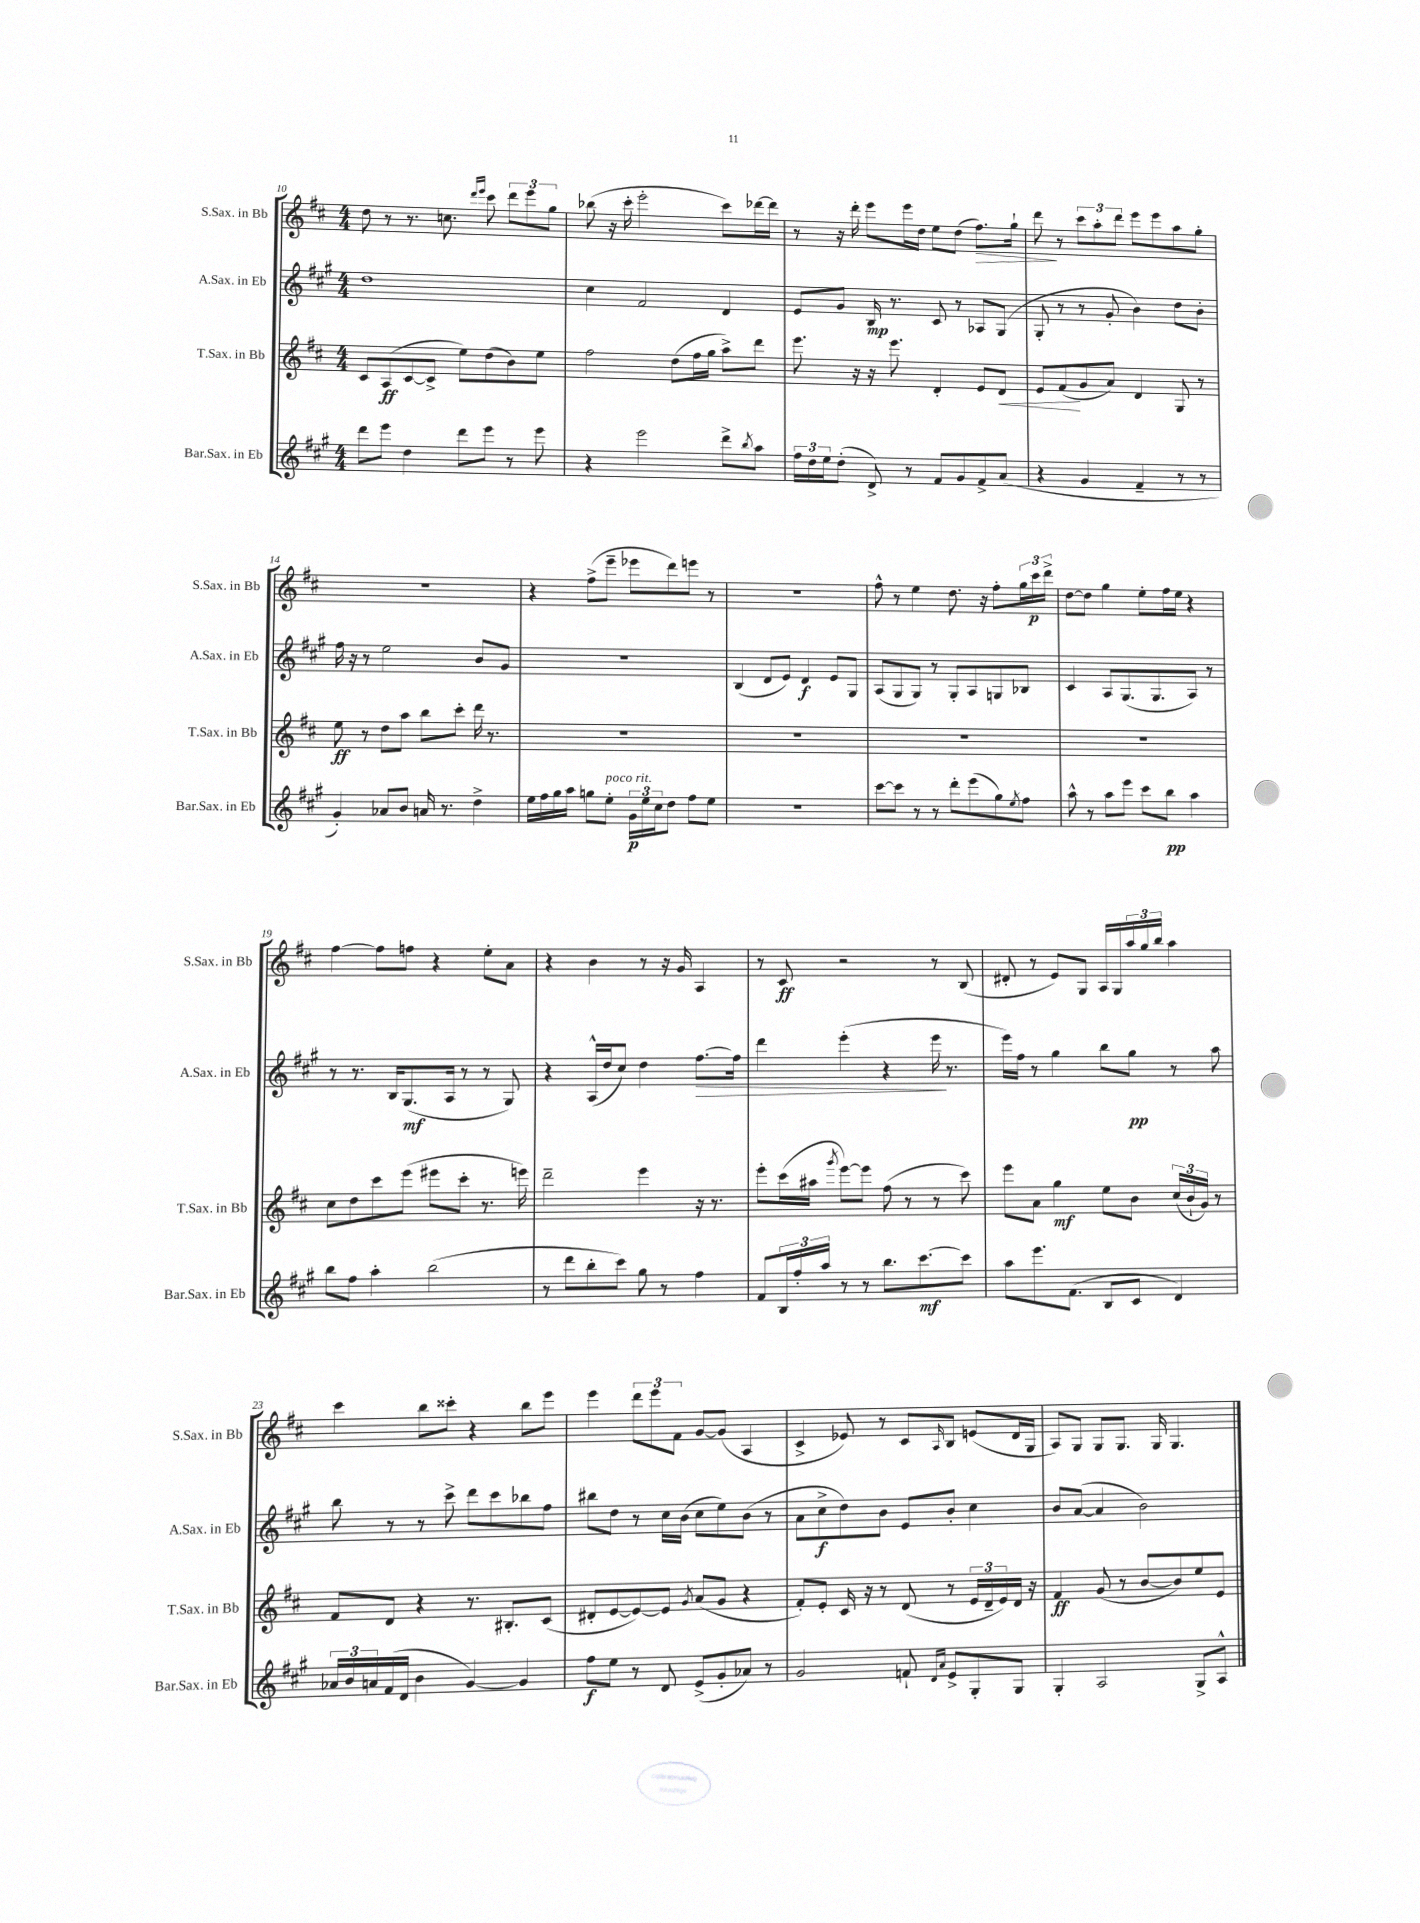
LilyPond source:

<<
\new StaffGroup <<
\new Staff = "s0" \with { instrumentName = "S.Sax. in Bb" shortInstrumentName = "S.Sax. in Bb" } {
    \clef treble \key d \major \numericTimeSignature \time 4/4
    d''8 r8 r8. c''8. \grace { d'''16 e'''16 } cis'''8 \tuplet 3/2 { d'''8 e'''8 g''8 } |
    bes''8( r16 cis'''16-. e'''2-. cis'''8) des'''16~ des'''16 |
    r8 r16 d'''16-. e'''8 e'''16 d''16 e''8 d''8( fis''8.\>) g''16-! |
    d'''8\! r8 \tuplet 3/2 { cis'''8 a''8-. d'''8 } e'''8 e'''8 a''8 g''8-. |
    r1 |
    r4 fis''8->( e'''8-- ees'''8 d'''8) e'''8 r8 |
    r1 |
    fis''8-^ r8 e''4 d''8. r16 fis''8-. \tuplet 3/2 { g''16 cis'''16\p d'''16-> } |
    d''8~ d''8 g''4 e''8-. fis''16 e''16 r4 |
    fis''4~ fis''8 f''8 r4 e''8-. a'8 |
    r4 b'4 r8 r16 g'16 a4 |
    r8 cis'8\ff r2 r8 b8( |
    dis'8-. r8 e'8) g8 a16 g16 \tuplet 3/2 { a''16 g''16 b''16 } a''4 |
    cis'''4 b''8 cisis'''8-. r4 b''8 e'''8 |
    e'''4 \tuplet 3/2 { d'''8 e'''8 fis'8 } g'8~ g'8( a4 |
    cis'4-> ees'8) r8 cis'8 \grace { a16 } b8 e'8( d'16 g16 |
    a8) g8 g8 g8. g16 g4. \bar "|." |
}
\new Staff = "s1" \with { instrumentName = "A.Sax. in Eb" shortInstrumentName = "A.Sax. in Eb" } {
    \clef treble \key a \major \numericTimeSignature \time 4/4
    d''1 |
    cis''4 fis'2 d'4 |
    e'8 gis'8 b16\mp r8. cis'8 r8 aes8 gis8( |
    gis8-. r8 r8 gis'8-. b'4) d''8 b'8-. |
    fis''16 r16 r8 e''2 b'8 gis'8 |
    R1 |
    b4( d'8 e'8) d'4\f e'8 gis8 |
    a8( gis8 gis8) r8 gis8-. a8 g8 bes8 |
    cis'4 a8 gis8.( gis8. a8) r8 |
    r8 r8. b16 gis8.\mf( a16 r8 r8 gis8) |
    r4 a16-^( d''16 cis''8) d''4 fis''8.~\> fis''16 |
    d'''4 e'''4-.( r4 e'''16\! r8. |
    e'''16) fis''16 r8 gis''4 b''8 gis''8\pp r8 a''8 |
    b''8 r8 r8 cis'''8-> d'''8 cis'''8 bes''8 fis''8 |
    bis''8 d''8 r8 cis''16 b'16( cis''8 e''8) b'8( r8 |
    a'8 cis''8->\f d''8) b'8 e'8 b'8-. cis''4 |
    b'8 a'8~( a'4 b'2) \bar "|." |
}
\new Staff = "s2" \with { instrumentName = "T.Sax. in Bb" shortInstrumentName = "T.Sax. in Bb" } {
    \clef treble \key d \major \numericTimeSignature \time 4/4
    cis'8 a8\ff( cis'8~ cis'8-> e''8) d''8( b'8) e''8 |
    fis''2 d''8( fis''16 g''16 a''8->) d'''8 |
    e'''8. r16 r16 e'''8. d'4-. e'8 d'8\< |
    e'8 fis'8\!( g'8 a'8) d'4 g8 r8 |
    e''8\ff r8 d''8 a''8 b''8 cis'''8-. d'''16 r8. |
    R1 |
    R1 |
    R1 |
    R1 |
    cis''8 d''8 cis'''8 e'''8( eis'''8 cis'''8-. r8. e'''16) |
    d'''2-- e'''4 r16 r8. |
    e'''8-. cis'''16( ais''16 \acciaccatura { g'''8 } e'''8~) e'''8 fis''8( r8 r8 cis'''8) |
    e'''8 a'8 g''4\mf e''8 b'8 \tuplet 3/2 { cis''16( b'16-! g'16) } r8 |
    fis'8 d'8 r4 r8. bis8.-. cis'8( |
    dis'8-. e'8~ e'8~) e'8 \acciaccatura { g'8 } a'8( g'8 r4 |
    fis'8-.) e'8-. cis'16 r16 r8 d'8( r8 \tuplet 3/2 { e'16 d'16-- e'16) } d'16 r16 |
    fis'4\ff g'8( r8 b'8~ b'8) e''8 e'8 \bar "|." |
}
\new Staff = "s3" \with { instrumentName = "Bar.Sax. in Eb" shortInstrumentName = "Bar.Sax. in Eb" } {
    \clef treble \key a \major \numericTimeSignature \time 4/4
    d'''8 e'''8 d''4 d'''8 e'''8 r8 e'''8 |
    r4 e'''2 d'''8-> \acciaccatura { b''8 } a''8 |
    \tuplet 3/2 { fis''16 d''16 e''16 } d''8-.( d'8->) r8 fis'8 gis'8 fis'8-> a'8( |
    r4 gis'4 fis'4-- r8 r8 |
    gis'4-.) aes'8 b'8 a'16 r8. d''4-> |
    e''16 fis''16 gis''16 a''16 g''8 e''8-.^\markup { \italic "poco rit." } \tuplet 3/2 { gis'16\p e''16 cis''16 } d''8 fis''8 e''8 |
    R1 |
    cis'''8~ cis'''8 r8 r8 d'''8-. e'''8( gis''8) \acciaccatura { e''8 } fis''8 |
    a''8-^ r8 a''8 e'''8 cis'''8 b''8\pp a''4 |
    b''8 fis''8 a''4-. b''2( |
    r8 d'''8 b''8-. cis'''8) gis''8 r8 fis''4 |
    fis'8 \tuplet 3/2 { b16 fis''16-. a''16 } r8 r8 b''8. cis'''8.~\mf cis'''8 |
    a''8 e'''8. fis'8.( b8 cis'8 d'4) |
    \tuplet 3/2 { aes'16 b'16 a'16 } fis'16( d'16 b'4 gis'4~) gis'4 |
    fis''8\f e''8 r8 d'8 e'8->( gis'8-. aes'8) r8 |
    gis'2 f'8-! \grace { d'16 a'16 } e'8-> gis8-. gis8 |
    gis4-. a2 gis8-> a8-^ \bar "|." |
}
>>
>>
\layout { \context { \Score currentBarNumber = #10 } }
